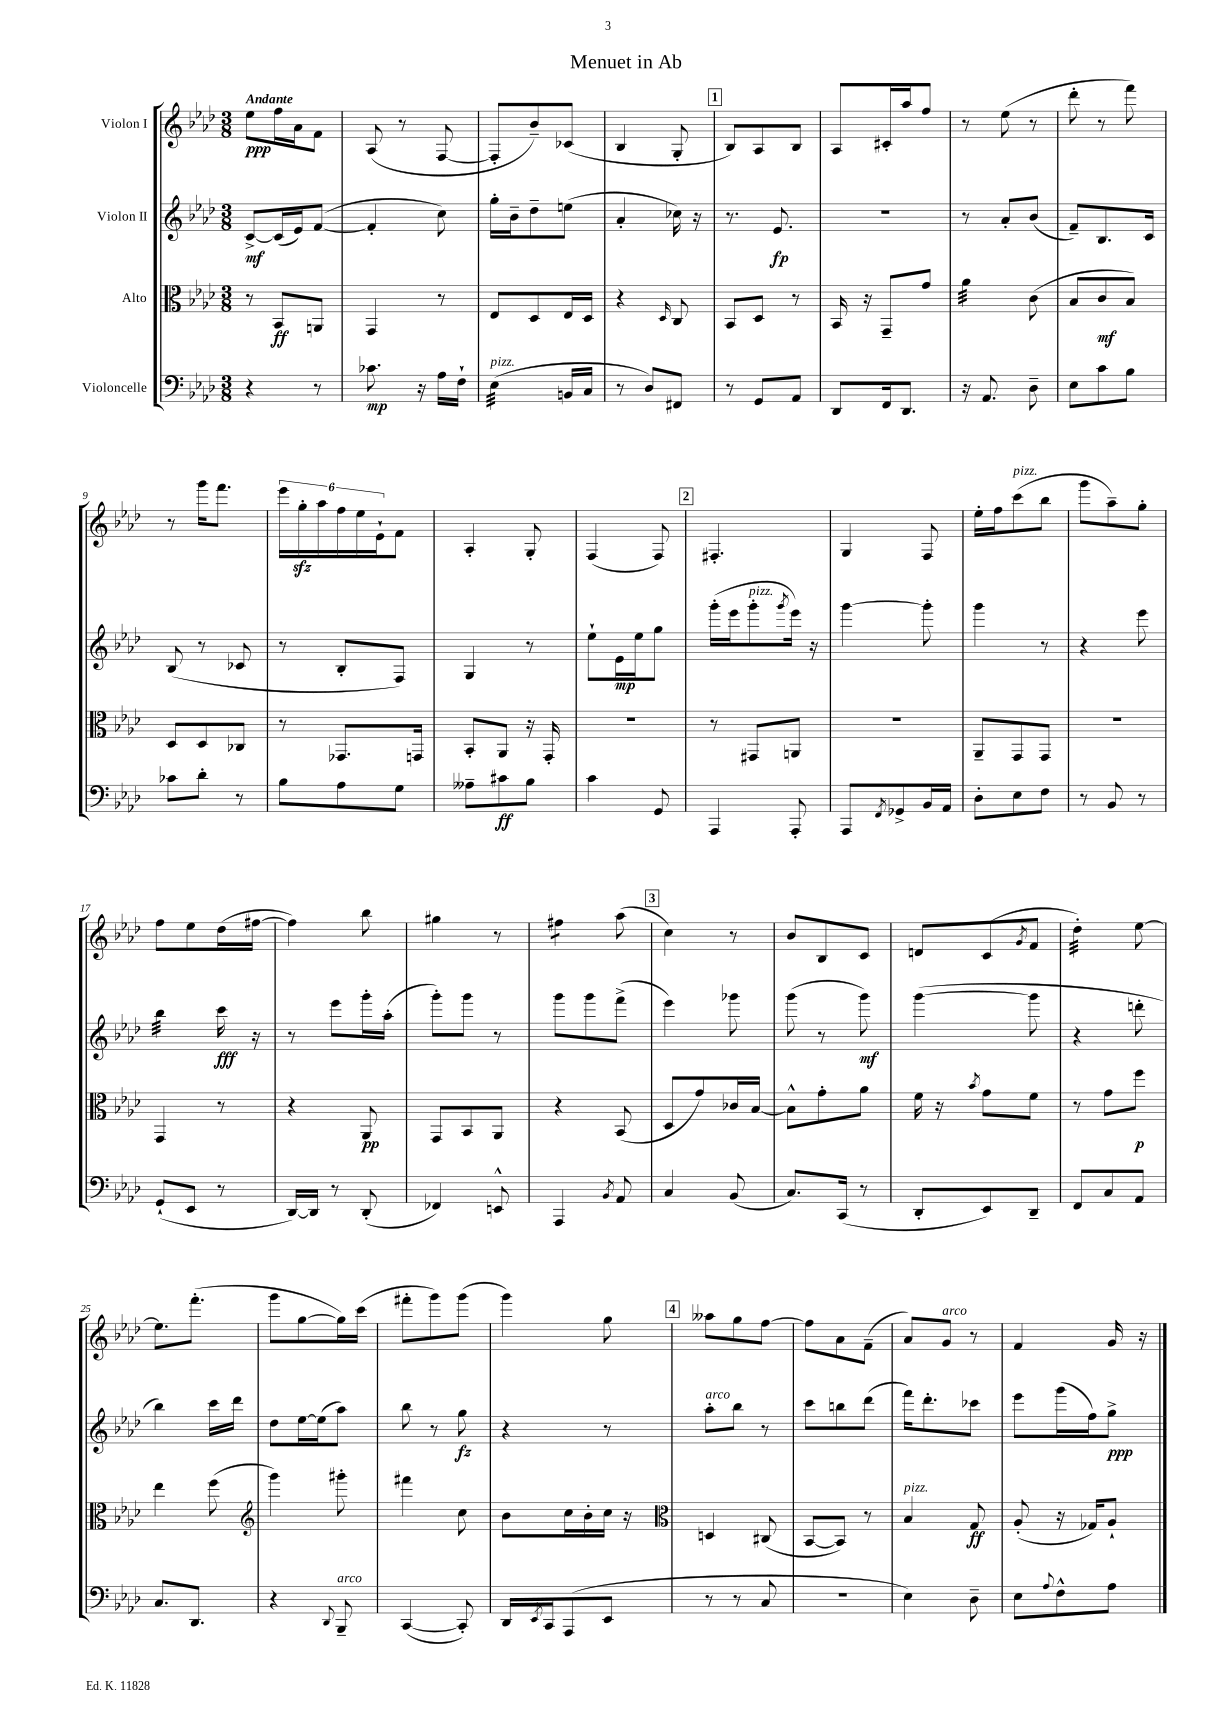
\header { title = "Menuet in Ab" }
<<
\new StaffGroup <<
\new Staff = "s0" \with { instrumentName = "Violon I" } {
    \clef treble \key aes \major \numericTimeSignature \time 3/8 \tempo "Andante"
    ees''8\ppp f''16 aes'16 f'8 |
    aes8( r8 f8~ |
    f8-. bes'8--) ces'8( |
    bes4 g8-. |
    \mark \markup { \box "1" } bes8) aes8 bes8 |
    aes8 cis'16-. aes''16 f''8 |
    r8 ees''8( r8 |
    des'''8-. r8 f'''8) |
    r8 g'''16 f'''8. |
    \tuplet 6/4 { ees'''16 g''16-.\sfz aes''16 f''16 ees''16 ees'16-! } f'8 |
    aes4-. g8-. |
    f4( f8) |
    \mark \markup { \box "2" } fis4.-. |
    g4 f8 |
    ees''16-. f''16 c'''8^\markup { \italic "pizz." }( bes''8 |
    g'''8 aes''8--) g''8-. |
    f''8 ees''8 des''16( fis''16~ |
    fis''4) bes''8 |
    gis''4 r8 |
    fis''4:8 aes''8( |
    \mark \markup { \box "3" } c''4) r8 |
    bes'8 bes8 c'8 |
    d'8 c'8( \acciaccatura { g'8 } f'8 |
    des''4:32-.) ees''8~ |
    ees''8. f'''8.-.( |
    g'''8 g''8~ g''16) c'''16( |
    fis'''8-. g'''8) g'''8( |
    g'''4) g''8 |
    \mark \markup { \box "4" } aeses''8 g''8 f''8~ |
    f''8 aes'8 f'8--( |
    aes'8) g'8^\markup { \italic "arco" } r8 |
    f'4 g'16 r16 \bar "|." |
}
\new Staff = "s1" \with { instrumentName = "Violon II" } {
    \clef treble \key aes \major \numericTimeSignature \time 3/8
    c'8~->\mf c'16( ees'16) f'8~( |
    f'4-. c''8) |
    g''16-. bes'16-- des''8-- e''8( |
    aes'4-. ces''16) r16 |
    \mark \markup { \box "1" } r8. ees'8.\fp |
    R4. |
    r8 aes'8-. bes'8( |
    f'8--) bes8. c'16 |
    bes8( r8 ces'8 |
    r8 bes8-. f8) |
    g4 r8 |
    ees''8-! ees'16\mp ees''16 g''8 |
    \mark \markup { \box "2" } g'''16-.( ees'''16 g'''8-.^\markup { \italic "pizz." } \acciaccatura { g'''8 } ees'''16) r16 |
    g'''4~ g'''8-. |
    g'''4 r8 |
    r4 ees'''8 |
    bes''4:32 c'''16\fff r16 |
    r8 ees'''8 g'''16-. aes''16-.( |
    g'''8-.) g'''8 r8 |
    g'''8 g'''8 f'''8->( |
    \mark \markup { \box "3" } ees'''4) ges'''8 |
    g'''8( r8 g'''8\mf) |
    g'''4~( g'''8 |
    r4 d'''8-. |
    bes''4) c'''16 des'''16 |
    des''8 ees''16~ ees''16( aes''8) |
    bes''8 r8 g''8\fz |
    r4 r8 |
    \mark \markup { \box "4" } aes''8-.^\markup { \italic "arco" } bes''8 r8 |
    c'''8 b''8 des'''8( |
    f'''16) des'''8.-. ces'''8 |
    ees'''8 g'''16( f''16) g''8->\ppp \bar "|." |
}
\new Staff = "s2" \with { instrumentName = "Alto" } {
    \clef alto \key aes \major \numericTimeSignature \time 3/8
    r8 bes,8\ff a,8 |
    g,4 r8 |
    ees8 des8 ees16 des16 |
    r4 \grace { des16 } c8 |
    \mark \markup { \box "1" } bes,8 des8 r8 |
    bes,16 r16 g,8-- g'8 |
    aes'4:32 c'8( |
    bes8 c'8\mf bes8) |
    des8 des8 ces8 |
    r8 ges,8. g,16 |
    bes,8-. aes,8 r16 g,16-. |
    R4. |
    \mark \markup { \box "2" } r8 gis,8 a,8 |
    R4. |
    aes,8-- g,8 g,8 |
    R4. |
    g,4 r8 |
    r4 aes,8\pp |
    g,8 bes,8 aes,8 |
    r4 bes,8( |
    \mark \markup { \box "3" } des8 g'8) ces'16 bes16~ |
    bes8-^ g'8-. aes'8 |
    f'16 r16 \acciaccatura { bes'8 } g'8 f'8 |
    r8 g'8 f''8\p |
    ees''4 f''8( |
    \clef treble g'''4) gis'''8-. |
    fis'''4 c''8 |
    bes'8 c''16 bes'16-. c''16 r16 |
    \mark \markup { \box "4" } \clef alto d4 cis8( |
    bes,8~ bes,8) r8 |
    bes4^\markup { \italic "pizz." } g8\ff |
    aes8-.( r16 ges16) aes8-! \bar "|." |
}
\new Staff = "s3" \with { instrumentName = "Violoncelle" } {
    \clef bass \key aes \major \numericTimeSignature \time 3/8
    r4 r8 |
    ces'8.\mp r16 aes16 f16-! |
    ees4:32^\markup { \italic "pizz." }( b,16 c16 |
    r8 des8) fis,8 |
    \mark \markup { \box "1" } r8 g,8 aes,8 |
    des,8 f,16 des,8. |
    r16 aes,8. des8-- |
    ees8 c'8 bes8 |
    ces'8 des'8-. r8 |
    bes8 aes8 g8 |
    aeses8-- cis'8\ff bes8 |
    c'4 g,8 |
    \mark \markup { \box "2" } aes,,4 aes,,8-. |
    aes,,8 \acciaccatura { f,8 } ges,8-> bes,16 aes,16 |
    des8-. ees8 f8 |
    r8 bes,8 r8 |
    g,8-!( ees,8 r8 |
    des,16~) des,16 r8 des,8-.( |
    fes,4) e,8-^ |
    aes,,4 \acciaccatura { bes,8 } aes,8 |
    \mark \markup { \box "3" } c4 bes,8( |
    c8.) c,16( r8 |
    des,8-. ees,8) des,8-- |
    f,8 c8 aes,8 |
    c8. des,8. |
    r4 \appoggiatura { des,8 } bes,,8--^\markup { \italic "arco" } |
    c,4~( c,8-.) |
    des,16 \acciaccatura { ees,8 } c,16 aes,,8( ees,8 |
    \mark \markup { \box "4" } r8 r8 c8 |
    R4. |
    ees4) des8-- |
    ees8 \appoggiatura { aes8 } f8-^ aes8 \bar "|." |
}
>>
>>
